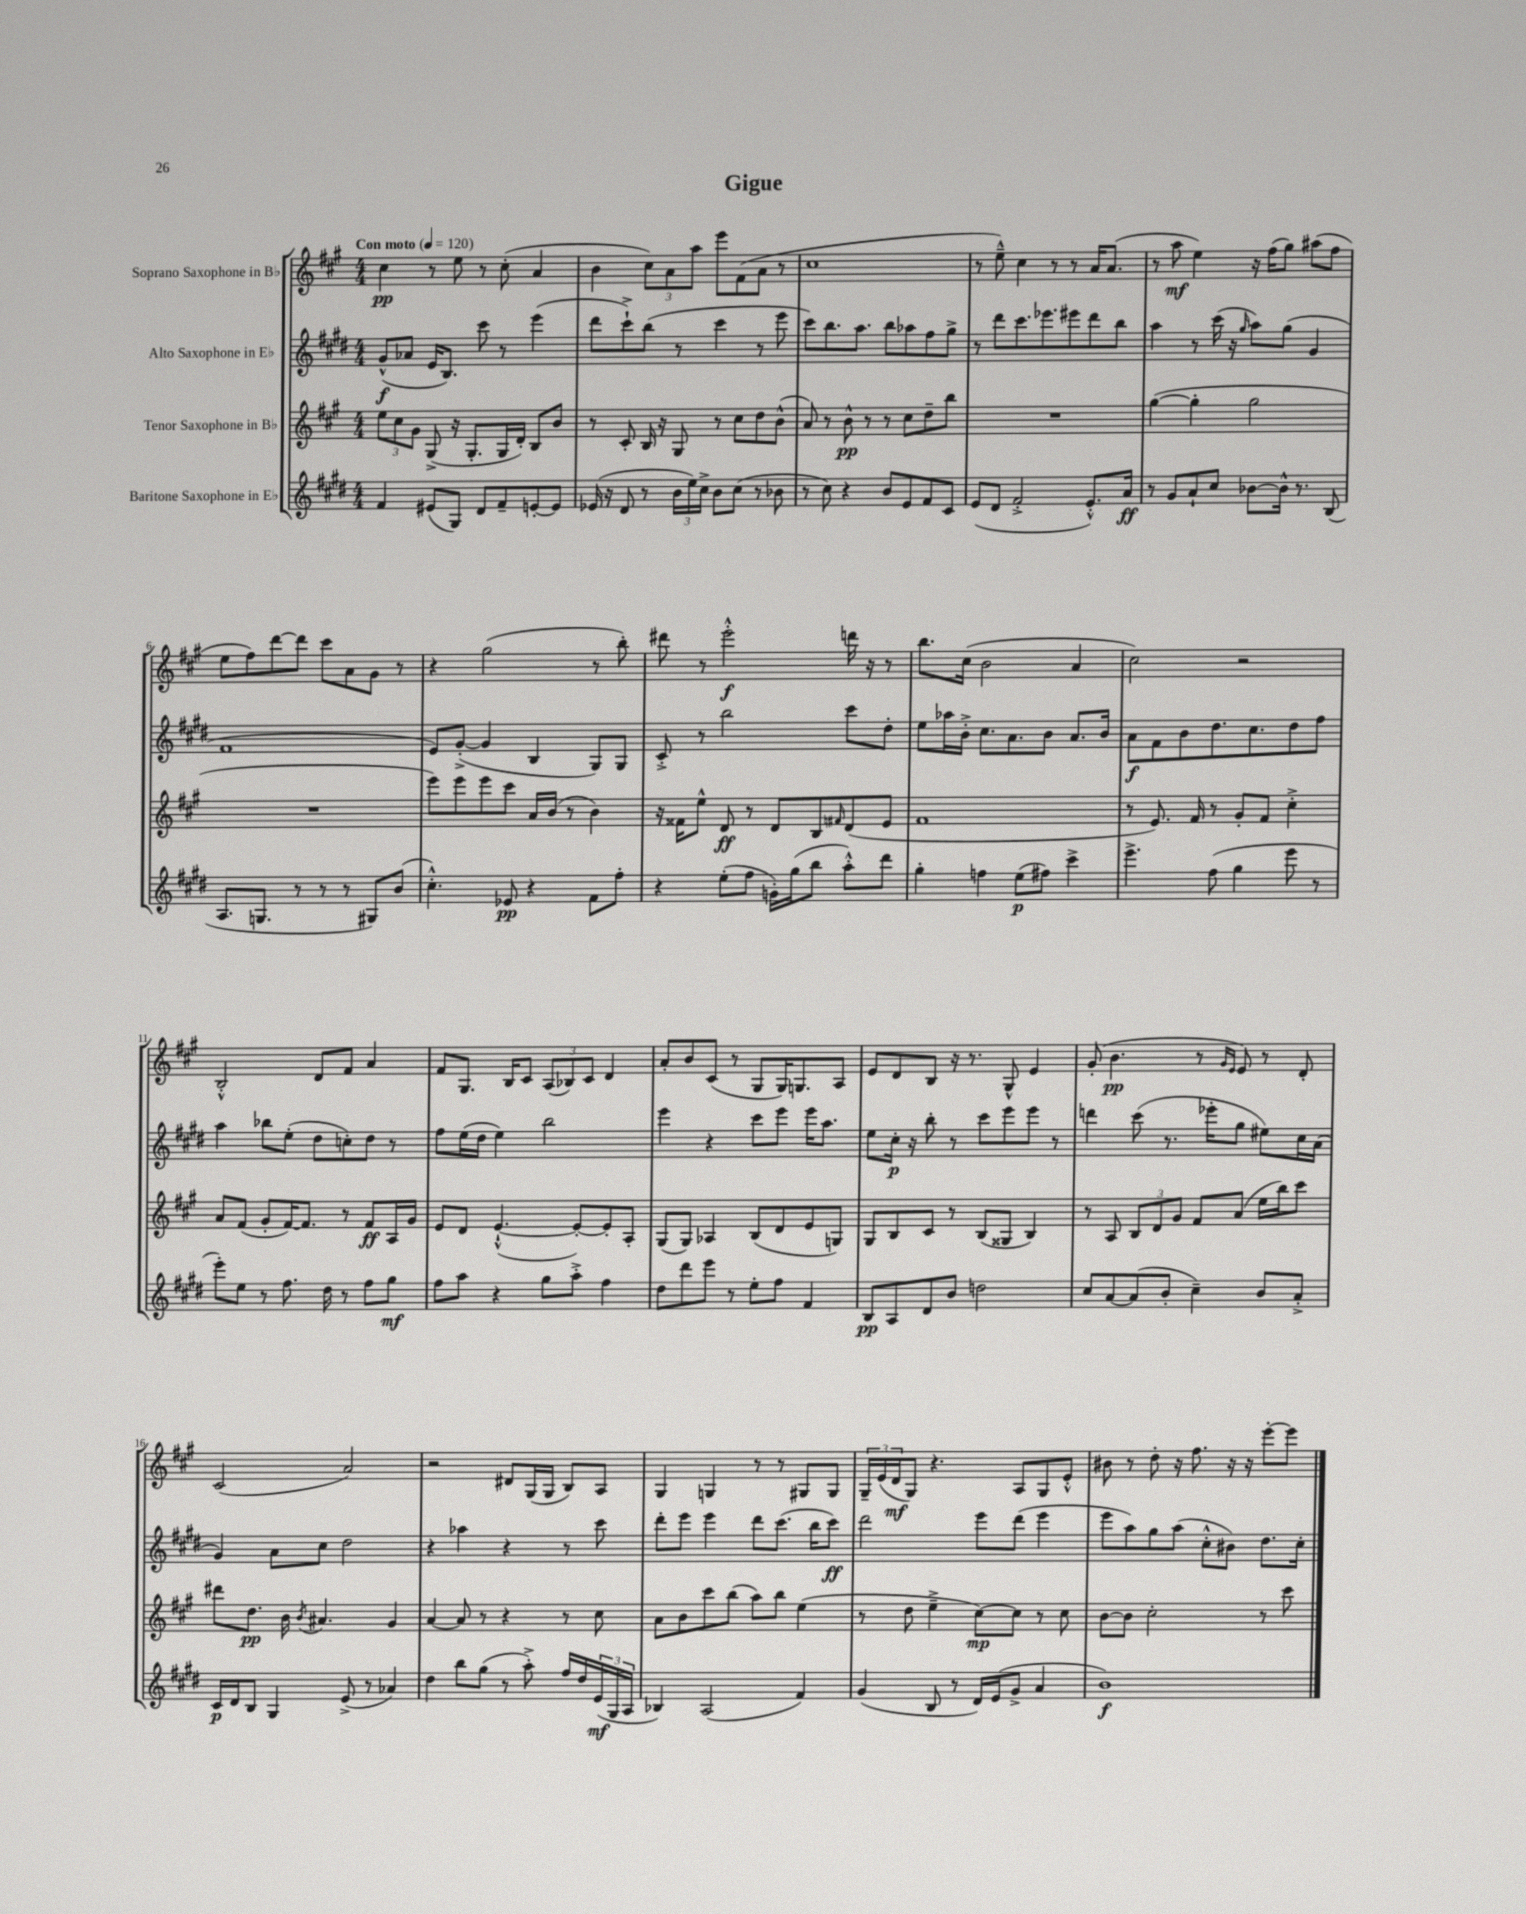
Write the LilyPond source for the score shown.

\header { title = "Gigue" }
<<
\new StaffGroup <<
\new Staff = "s0" \with { instrumentName = "Soprano Saxophone in Bb" } {
    \clef treble \key a \major \numericTimeSignature \time 4/4 \tempo "Con moto" 4 = 120
    cis''4\pp r8 e''8 r8 cis''8-.( a'4 |
    b'4 \tuplet 3/2 { cis''8) a'8 a''8 } e'''8 fis'8( a'8 r8 |
    cis''1 |
    r8 e''8---^) cis''4 r8 r8 a'16 a'8.( |
    r8 a''8\mf e''4) r16 fis''16( gis''8) ais''8( fis''8 |
    e''8 fis''8) d'''8~ d'''8 cis'''8 a'8 gis'8 r8 |
    r4 gis''2( r8 b''8-.) |
    dis'''8 r8 e'''2-.-^\f d'''16 r16 r8 |
    b''8. cis''16( b'2 a'4 |
    cis''2) r2 |
    b2-.-^ d'8 fis'8 a'4 |
    fis'8 gis8. b16 cis'8 \tuplet 3/2 { a8( bes8) cis'8 } d'4 |
    a'8-. b'8 cis'8( r8 gis8 gis16) g8. a8 |
    e'8 d'8 b8 r16 r8. gis8-^ e'4 |
    gis'8-.( b'4.\pp r8 \grace { gis'16 e'16 } e'8) r8 d'8-. |
    cis'2( a'2) |
    r2 dis'8 gis16( gis16 b8) a8 |
    gis4 g4 r8 r8 gis8 gis8 |
    \tuplet 3/2 { gis16-- e'16( d'16\mf } gis8) r4. a8 gis8 e'8-.-^ |
    bis'8 r8 d''8-. r16 fis''8. r16 r16 e'''8~-. e'''8 \bar "|." |
}
\new Staff = "s1" \with { instrumentName = "Alto Saxophone in Eb" } {
    \clef treble \key e \major \numericTimeSignature \time 4/4
    gis'8-^\f( aes'8 e'16 b8.) cis'''8 r8 e'''4( |
    dis'''8 cis'''8-!->) b''8( r8 cis'''4 r8 e'''8 |
    cis'''8) b''8. a''8. b''8 aes''8 fis''8 gis''8-> |
    r8 dis'''8 cis'''8. ees'''8. eis'''8 dis'''8 b''8 |
    a''4 r8 cis'''16( r16 \grace { gis''16 } a''8) gis''8( gis'4 |
    fis'1 |
    e'8) gis'8~-.->( gis'4 b4 gis8) gis8 |
    cis'8-.-> r8 b''2 cis'''8 dis''8-. |
    e''8 aes''16 b'16-.-> cis''8. a'8. b'8 a'8. b'16 |
    a'8\f fis'8 b'8 dis''8. cis''8. dis''8 fis''8 |
    a''4 bes''8 e''8-.( dis''8 c''8-.) dis''8 r8 |
    fis''8 e''16( dis''16 e''4) b''2 |
    e'''4 r4 cis'''8 e'''8 e'''16 a''8. |
    e''8 cis''16-.\p r16 b''8-. r8 cis'''8 e'''8 e'''8 r8 |
    d'''4 cis'''8( r8. ees'''16-. gis''8 eis''8) cis''16 a'16( |
    gis'4) a'8 cis''8 dis''2 |
    r4 aes''4 r4 r8 cis'''8 |
    dis'''8-. e'''8 e'''4 dis'''8 cis'''8.( b''16 cis'''8\ff) |
    dis'''2 e'''8 dis'''8( e'''4 |
    e'''8 a''8) gis''8 a''8( cis''8-.-^ bis'8) dis''8. cis''16-. \bar "|." |
}
\new Staff = "s2" \with { instrumentName = "Tenor Saxophone in Bb" } {
    \clef treble \key a \major \numericTimeSignature \time 4/4
    \tuplet 3/2 { e''8 cis''8 gis'8 } gis8->( r16 gis8.-. gis16 d'16-.) b8 b'8 |
    r8 cis'8-. b16 r16 gis8 r8 cis''8 d''8 b'8-^( |
    a'8) r8 b'8-^\pp r8 r8 cis''8 d''8-- b''8 |
    R1 |
    gis''4~( gis''4-. gis''2 |
    R1 |
    e'''8) e'''8 e'''8 cis'''8 a'16 b'16( r8 b'4) |
    r16 fisis'16 e''8-^ d'8\ff r8 d'8 b8 \grace { fis'16 } d'8( e'8 |
    fis'1 |
    r8 e'8.) fis'16 r8 gis'8-. fis'8 cis''4-.-> |
    a'8 fis'8( gis'8-. fis'16~) fis'8. r8 fis'8\ff a16 gis'16 |
    e'8 d'8 e'4.~-!-^( e'8~-.) e'8-. a8-. |
    gis8( gis8) aes4 b8( d'8 e'8 g8) |
    gis8 b8 cis'8 r8 b8( gisis8 b4) |
    r8 a8 \tuplet 3/2 { b8 d'8 gis'8 } fis'8 a'8( e''16 b''16) cis'''8 |
    dis'''8 d''8.\pp b'16 \acciaccatura { b'8 } ais'4. gis'4 |
    a'4~ a'8 r8 r4 r8 cis''8 |
    a'8 b'8 cis'''8 b''8( a''8) b''8 e''4( |
    r8 d''8 e''4---> cis''8~\mp) cis''8 r8 cis''8 |
    b'8~ b'8 cis''2-. r8 cis'''8 \bar "|." |
}
\new Staff = "s3" \with { instrumentName = "Baritone Saxophone in Eb" } {
    \clef treble \key e \major \numericTimeSignature \time 4/4
    fis'4 eis'8( gis8) dis'8 fis'8-- e'8~-. e'8 |
    ees'16( r16 dis'8 r8 \tuplet 3/2 { b'16 e''16) cis''16-> } b'8 cis''8( r8 bes'8 |
    r8 cis''8) r4 b'8 e'8 fis'8 cis'8 |
    e'8( dis'8 fis'2-.-> e'8.-.-^) a'16\ff |
    r8 gis'8 a'8-! cis''8 bes'8~ bes'16-^ r8. b8( |
    a8. g8. r8 r8 r8 gis8) b'8( |
    cis''4.-.-^) ees'8\pp r4 fis'8 fis''8-. |
    r4 e''8-.( fis''8 g'16-.) gis''16( b''8 a''8-.-^) dis'''8 |
    gis''4-. f''4 e''8\p( fis''8) cis'''4-> |
    e'''4.-> fis''8( gis''4 e'''8 r8 |
    e'''8-.) e''8 r8 fis''8. dis''16 r8 fis''8 gis''8\mf |
    fis''8 a''8 r4 gis''8 a''8-.-> fis''4 |
    dis''8 dis'''8 e'''8 r8 e''8-. fis''8 fis'4 |
    b8\pp a8 dis'8 b'8 d''2 |
    cis''8 a'8~ a'8( b'8-. cis''4--) b'8 a'8-.-> |
    cis'16\p dis'16 b8 gis4 e'8->( r8 aes'4) |
    dis''4 b''8 gis''8( r8 a''8-.->) fis''16 dis''16 \tuplet 3/2 { e'16\mf( gis16 a16 } |
    bes4) a2( fis'4) |
    gis'4( b8 r8 dis'16) e'16( gis'8-> a'4 |
    b'1\f) \bar "|." |
}
>>
>>
